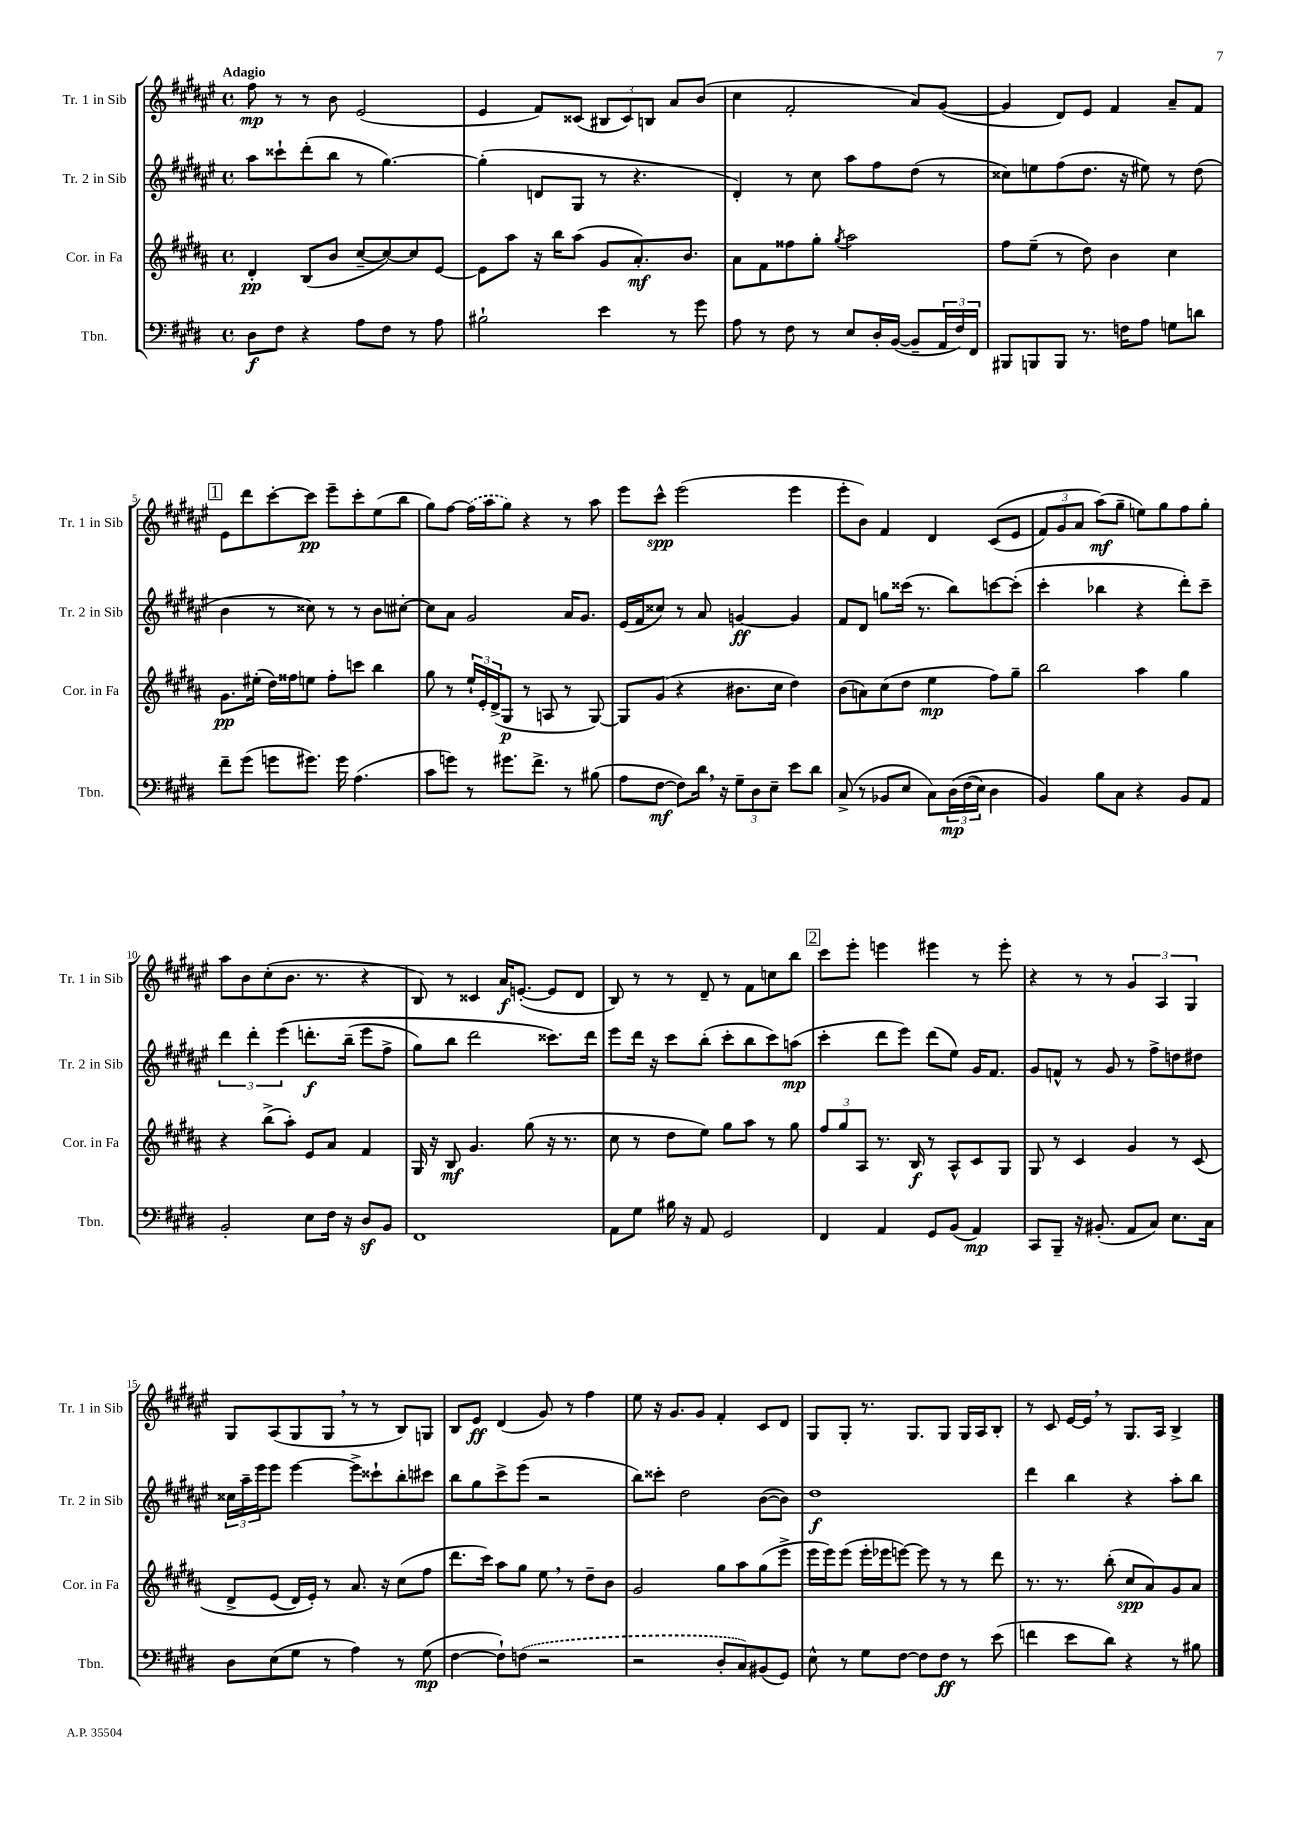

**kern	**dynam	**kern	**dynam	**kern	**dynam	**kern	**dynam
*part4	*part4	*part3	*part3	*part2	*part2	*part1	*part1
*staff4	*staff4	*staff3	*staff3	*staff2	*staff2	*staff1	*staff1
*I"Tbn.	*	*I"Cor. in Fa	*	*I"Tr. 2 in Sib	*	*I"Tr. 1 in Sib	*
*I'Tbn.	*	*I'Cor. in Fa	*	*I'Tr. 2 in Sib	*	*I'Tr. 1 in Sib	*
*clefF4	*	*clefG2	*	*clefG2	*	*clefG2	*
*k[f#c#g#d#]	*	*k[f#c#g#d#a#]	*	*k[f#c#g#d#a#e#]	*	*k[f#c#g#d#a#e#]	*
*M4/4	*	*M4/4	*	*M4/4	*	*M4/4	*
*met(c)	*	*met(c)	*	*met(c)	*	*met(c)	*
=1	=1	=1	=1	=1	=1	=1	=1
!	!	!	!	!	!	!LO:TX:a:B:t=Adagio	!
8D#\L	f	4d#'/	pp	8aa#\L	.	8ff#\	mp
8F#\J	.	.	.	8ccc##X`\	.	8r	.
4r	.	(8B/L	.	(8ddd#'\	.	8r	.
.	.	8b/J	.	8bb\J	.	8b\	.
8A\L	.	[8cc#~/L	.	8r	.	(2e#/	.
8F#\J	.	8cc#/_)	.	[4.gg#\)	.	.	.
8r	.	8cc#/]	.	.	.	.	.
8A\	.	[8e/J	.	.	.	.	.
=2	=2	=2	=2	=2	=2	=2	=2
2B#X`\	.	8e\L]	.	(4gg#'\]	.	4e#/	.
.	.	8aa#\J	.	.	.	.	.
.	.	16r	.	8dn/L	.	8f#/L)	.
.	.	16bb\KL	.	.	.	.	.
.	.	(8aa#\J	.	8G#/J	.	(8c##X/J	.
4e\	.	8g#/L	.	8r	.	12B#X/L	.
.	.	.	.	.	.	12c##/)	.
.	.	8.a#'/)	mf	4.r	.	.	.
.	.	.	.	.	.	12Bn/J	.
8r	.	.	.	.	.	8a#/L	.
.	.	8.b/J	.	.	.	.	.
8g#\	.	.	.	.	.	(8b/J	.
=3	=3	=3	=3	=3	=3	=3	=3
8A\	.	8a#\L	.	4d#'/)	.	4cc#\	.
8r	.	8f#\	.	.	.	.	.
8F#\	.	8ff##X\	.	8r	.	2f#'/	.
8r	.	8gg#'\J	.	8cc#\	.	.	.
.	.	8qgg#/	.	.	.	.	.
8E/L	.	2aa#\	.	8aa#\L	.	.	.
16D#'/L	.	.	.	8ff#\	.	.	.
([16BB/JJ	.	.	.	.	.	.	.
8BB~/L]	.	.	.	(8dd#\J	.	8a#/L)	.
24AA/L	.	.	.	8r	.	([8g#/J	.
24F#/)	.	.	.	.	.	.	.
24FF#/JJ	.	.	.	.	.	.	.
=4	=4	=4	=4	=4	=4	=4	=4
8BBB#X/L	.	8ff#\L	.	8cc##X\L)	.	4g#/]	.
8BBBn/	.	(8ee~\J	.	8een\	.	.	.
8BBB/J	.	8r	.	(8ff#\	.	8d#/L)	.
8.r	.	8dd#\)	.	8.dd#\J	.	8e#/J	.
.	.	4b\	.	.	.	4f#/	.
16Fn\KL	.	.	.	16r	.	.	.
8A\J	.	.	.	8ee#X\)	.	.	.
8Gn\L	.	4cc#\	.	8r	.	8a#~/L	.
8dn\J	.	.	.	(8dd#\	.	8f#/J	.
!!LO:LB:g=z
!!LO:REH:place=s1:t=1
=5	=5	=5	=5	=5	=5	=5	=5
8f#~\L	.	8.g#\L	pp	4b\	.	8e#\L	.
(8g#\J	.	.	.	.	.	8ddd#\	.
.	.	(16ee#X'\Jk	.	.	.	.	.
8gn\L	.	16dd#\LL)	.	8r	.	[8ccc#'\	.
.	.	16ff##X\J	.	.	.	.	.
8.g#X\J)	.	8een\J	.	8cc##X\)	.	8ccc#\J]	pp
.	.	8ff##'\L	.	8r	.	8eee#~\L	.
16g#\	.	.	.	.	.	.	.
(4.A\	.	8cccn\J	.	8r	.	8ccc#'\	.
.	.	4bb\	.	8b\L	.	(8ee#\	.
.	.	.	.	[8cc#X'\J	.	8bb\J	.
=6	=6	=6	=6	=6	=6	=6	=6
8c#\L	.	8gg#\	.	8cc#\L]	.	8gg#\L)	.
8gn\J)	.	8r	.	8a#\J	.	[8ff#\J	.
8r	.	24ee`/LL	.	2g#/	.	(16ff#\LL]	.
.	.	24e'/	.	.	.	.	.
.	.	.	.	.	.	16aa#\J	.
.	.	(24d#^/J	.	.	.	.	.
8.g#X\L	.	8G#/J	p	.	.	8gg#\J)	.
.	.	8r	.	.	.	4r	.
8.f#^\J	.	.	.	.	.	.	.
.	.	8An/	.	.	.	.	.
8r	.	8r	.	16a#/KL	.	8r	.
.	.	.	.	8.g#/J	.	.	.
(8B#X\	.	[8G#/)	.	.	.	8aa#\	.
=7	=7	=7	=7	=7	=7	=7	=7
8A\L	.	8G#/L]	.	(16e#/LL	.	8eee#\L	.
.	.	.	.	16f#/J	.	.	.
[8F#\J	mf	(8g#/J	.	8cc##X/J)	.	8ccc#^^\J	spp
8F#\L])	.	4r	.	8r	.	(2eee#\	.
16d#,\Jk	.	.	.	8a#/	.	.	.
16r	.	.	.	.	.	.	.
12G#~\L	.	8.b#X\L	.	[4gn/	ff	.	.
12D#\	.	.	.	.	.	.	.
12E~\J	.	.	.	.	.	.	.
.	.	16cc#\Jk	.	.	.	.	.
8e\L	.	4dd#\)	.	4g/]	.	4eee#\	.
8d#\J	.	.	.	.	.	.	.
=8	=8	=8	=8	=8	=8	=8	=8
(8C#^/	.	(8b\L	.	8f#/L	.	8eee#'\L	.
8r	.	8an\)	.	8d#/J	.	8b\J)	.
8BB-X/L	.	(8cc#\	.	8ggn\L	.	4f#/	.
8E/J	.	8dd#\J	.	(16ccc##X\Jk	.	.	.
.	.	.	.	8.r	.	.	.
8C#\L)	.	4ee\	mp	.	.	4d#/	.
(24D#\L	mp	.	.	8bb\L)	.	.	.
(24F#\	.	.	.	.	.	.	.
24E\JJ)	.	.	.	.	.	.	.
4D#\	.	8ff#\L)	.	[8cccn\	.	((8c#/L	.
.	.	8gg#~\J	.	(8ccc'\J]	.	8e#/J	.
=9	=9	=9	=9	=9	=9	=9	=9
4BB/)	.	2bb\	.	4ccc#'\	.	12f#/L)	.
.	.	.	.	.	.	12g#/	.
.	.	.	.	.	.	12a#/J	.
8B\L	.	.	.	4bb-X\	.	(8aa#\L)	mf
8C#\J	.	.	.	.	.	8gg#~\J	.
4r	.	4aa#\	.	4r	.	8een\L)	.
.	.	.	.	.	.	8gg#\	.
8BB/L	.	4gg#\	.	8ddd#'\L)	.	8ff#\	.
8AA/J	.	.	.	8ccc#~\J	.	8gg#'\J	.
!!LO:LB:g=z
=10	=10	=10	=10	=10	=10	=10	=10
2BB'/	.	4r	.	6ddd#\	.	8aa#\L	.
.	.	.	.	.	.	8b\	.
.	.	.	.	6ddd#'\	.	.	.
.	.	(8bb^\L	.	.	.	(8cc#'\	.
.	.	.	.	(6eee#\	.	.	.
.	.	8aa#'\J)	.	.	.	8.b\J	.
8E\L	.	8e/L	.	8.dddn'\L	f	.	.
.	.	.	.	.	.	8.r	.
16F#\Jk	.	8a#/J	.	.	.	.	.
16r	.	.	.	(16bb~\Jk	.	.	.
8D#z/L	.	4f#/	.	8eee#\L	.	4r	.
8BB/J	.	.	.	8ff#^\J	.	.	.
=11	=11	=11	=11	=11	=11	=11	=11
1FF#	.	16G#/	.	8gg#\L)	.	8B/)	.
.	.	16r	.	.	.	.	.
.	.	8B/	mf	8bb\J	.	8r	.
.	.	4.g#/	.	2ddd#\	.	4c##X/	.
.	.	.	.	.	.	16a#/KL	f
.	.	.	.	.	.	([8.en'/J	.
.	.	(8gg#\	.	.	.	.	.
.	.	16r	.	8.ccc##X\L)	.	8e/L]	.
.	.	8.r	.	.	.	.	.
.	.	.	.	.	.	8d#/J	.
.	.	.	.	16ddd#\Jk	.	.	.
=12	=12	=12	=12	=12	=12	=12	=12
8AA\L	.	8cc#\	.	8eee#\L	.	8B/)	.
8G#\J	.	8r	.	16ddd#\Jk	.	8r	.
.	.	.	.	16r	.	.	.
16B#X\	.	8dd#\L	.	8ccc#\L	.	8r	.
16r	.	.	.	.	.	.	.
8AA/	.	8ee\J)	.	(8bb'\J	.	8d#~/	.
2GG#/	.	8gg#\L	.	8ccc#'\L	.	8r	.
.	.	8aa#\J	.	8bb\	.	8f#\L	.
.	.	8r	.	8ccc#\)	.	8ccn\	.
.	.	8gg#\	.	(8aan\J	mp	8bb\J	.
!!LO:REH:place=s1:t=2
=13	=13	=13	=13	=13	=13	=13	=13
4FF#/	.	12ff#/L	.	4ccc#'\	.	8ccc#\L	.
.	.	12gg#/	.	.	.	.	.
.	.	.	.	.	.	8eee#'\J	.
.	.	12A#/J	.	.	.	.	.
4AA/	.	8.r	.	8ddd#\L	.	4eeen\	.
.	.	.	.	8eee#\J)	.	.	.
.	.	16B/	f	.	.	.	.
8GG#/L	.	8r	.	(8ddd#\L	.	4eee#X\	.
(8BB/J	.	8A#^^/L	.	8ee#\J)	.	.	.
4AA/)	mp	8c#/	.	16g#/KL	.	8r	.
.	.	.	.	8.f#/J	.	.	.
.	.	8G#/J	.	.	.	8eee#'\	.
=14	=14	=14	=14	=14	=14	=14	=14
8CC#/L	.	8G#/	.	8g#/L	.	4r	.
8BBB~/J	.	8r	.	8fn^^/J	.	.	.
16r	.	4c#/	.	8r	.	8r	.
(8.BB#X'/	.	.	.	.	.	.	.
.	.	.	.	8g#/	.	8r	.
8AA/L	.	4g#/	.	8r	.	6g#/	.
8C#/J)	.	.	.	8ff#^\L	.	.	.
.	.	.	.	.	.	6A#/	.
8.E\L	.	8r	.	8ddn\	.	.	.
.	.	.	.	.	.	6G#/	.
.	.	(8c#/	.	8dd#X\J	.	.	.
16C#\Jk	.	.	.	.	.	.	.
!!LO:LB:g=z
=15	=15	=15	=15	=15	=15	=15	=15
8D#\L	.	8d#^/L	.	24cc##X\LL	.	8G#/L	.
.	.	.	.	24aa#~\	.	.	.
.	.	.	.	24eee#\J	.	.	.
(8E\	.	(8e/J	.	8eee#\J	.	(8A#/	.
8G#\J	.	16d#/LL)	.	[4eee#\	.	8G#/	.
.	.	16e'/JJ)	.	.	.	.	.
8r	.	8r	.	.	.	8G#,/J	.
4A\)	.	8.a#/	.	8eee#^\L]	.	8r	.
.	.	.	.	8ccc##X`\	.	8r	.
.	.	16r	.	.	.	.	.
8r	.	(8cc#\L	.	8bb'\	.	8B/L)	.
(8G#\	mp	8ff#\J	.	8ccc#X\J	.	8Gn/J	.
=16	=16	=16	=16	=16	=16	=16	=16
[4F#\	.	8.ddd#\L	.	8bb\L	.	8B/L	.
.	.	.	.	8gg#\	.	8e#/J	ff
.	.	16ccc#\Jk)	.	.	.	.	.
8F#`\L])	.	8aa#\L	.	8ccc#^\	.	(4d#/	.
(8Fn\J	.	8gg#\J	.	(8eee#\J	.	.	.
2r	.	8ee,\	.	2r	.	8g#/)	.
.	.	8r	.	.	.	8r	.
.	.	8dd#~\L	.	.	.	4ff#\	.
.	.	8b\J	.	.	.	.	.
=17	=17	=17	=17	=17	=17	=17	=17
2r	.	2g#/	.	8bb\L)	.	8ee#\	.
.	.	.	.	8ccc##X'\J	.	16r	.
.	.	.	.	.	.	8.g#/L	.
.	.	.	.	2dd#\	.	.	.
.	.	.	.	.	.	8g#/J	.
8D#'/L	.	8gg#\L	.	.	.	4f#'/	.
8C#/)	.	8aa#\	.	.	.	.	.
(8BB#X/	.	(8gg#\	.	([8b\L	.	8c#/L	.
8GG#/J)	.	8eee^\J	.	8b\J])	.	8d#/J	.
=18	=18	=18	=18	=18	=18	=18	=18
8E^^\	.	16eee\LL	.	1dd#	f	8G#/L	.
.	.	16eee\J)	.	.	.	.	.
8r	.	(8eee\J	.	.	.	8G#'/J	.
8G#\L	.	16eee'\LL	.	.	.	8.r	.
.	.	16eee-X\J	.	.	.	.	.
[8F#\J	.	[8eeen\J)	.	.	.	.	.
.	.	.	.	.	.	8.G#/L	.
8F#\L]	.	8eee\]	.	.	.	.	.
8F#\J	ff	8r	.	.	.	8G#/J	.
8r	.	8r	.	.	.	16G#/LL	.
.	.	.	.	.	.	16A#/J	.
(8e\	.	8ddd#\	.	.	.	8B'/J	.
=19	=19	=19	=19	=19	=19	=19	=19
4fn\	.	8.r	.	4ddd#\	.	8r	.
.	.	.	.	.	.	8c#/	.
.	.	8.r	.	.	.	.	.
8e\L	.	.	.	4bb\	.	[16e#/LL	.
.	.	.	.	.	.	16e#,/JJ]	.
8d#\J)	.	(8bb'\	.	.	.	8r	.
4r	.	8cc#/L	spp	4r	.	8.G#/L	.
.	.	8a#/)	.	.	.	.	.
.	.	.	.	.	.	16A#/Jk	.
8r	.	8g#/	.	8aa#'\L	.	4B^/	.
8B#X\	.	8a#/J	.	8bb\J	.	.	.
==	==	==	==	==	==	==	==
*-	*-	*-	*-	*-	*-	*-	*-
